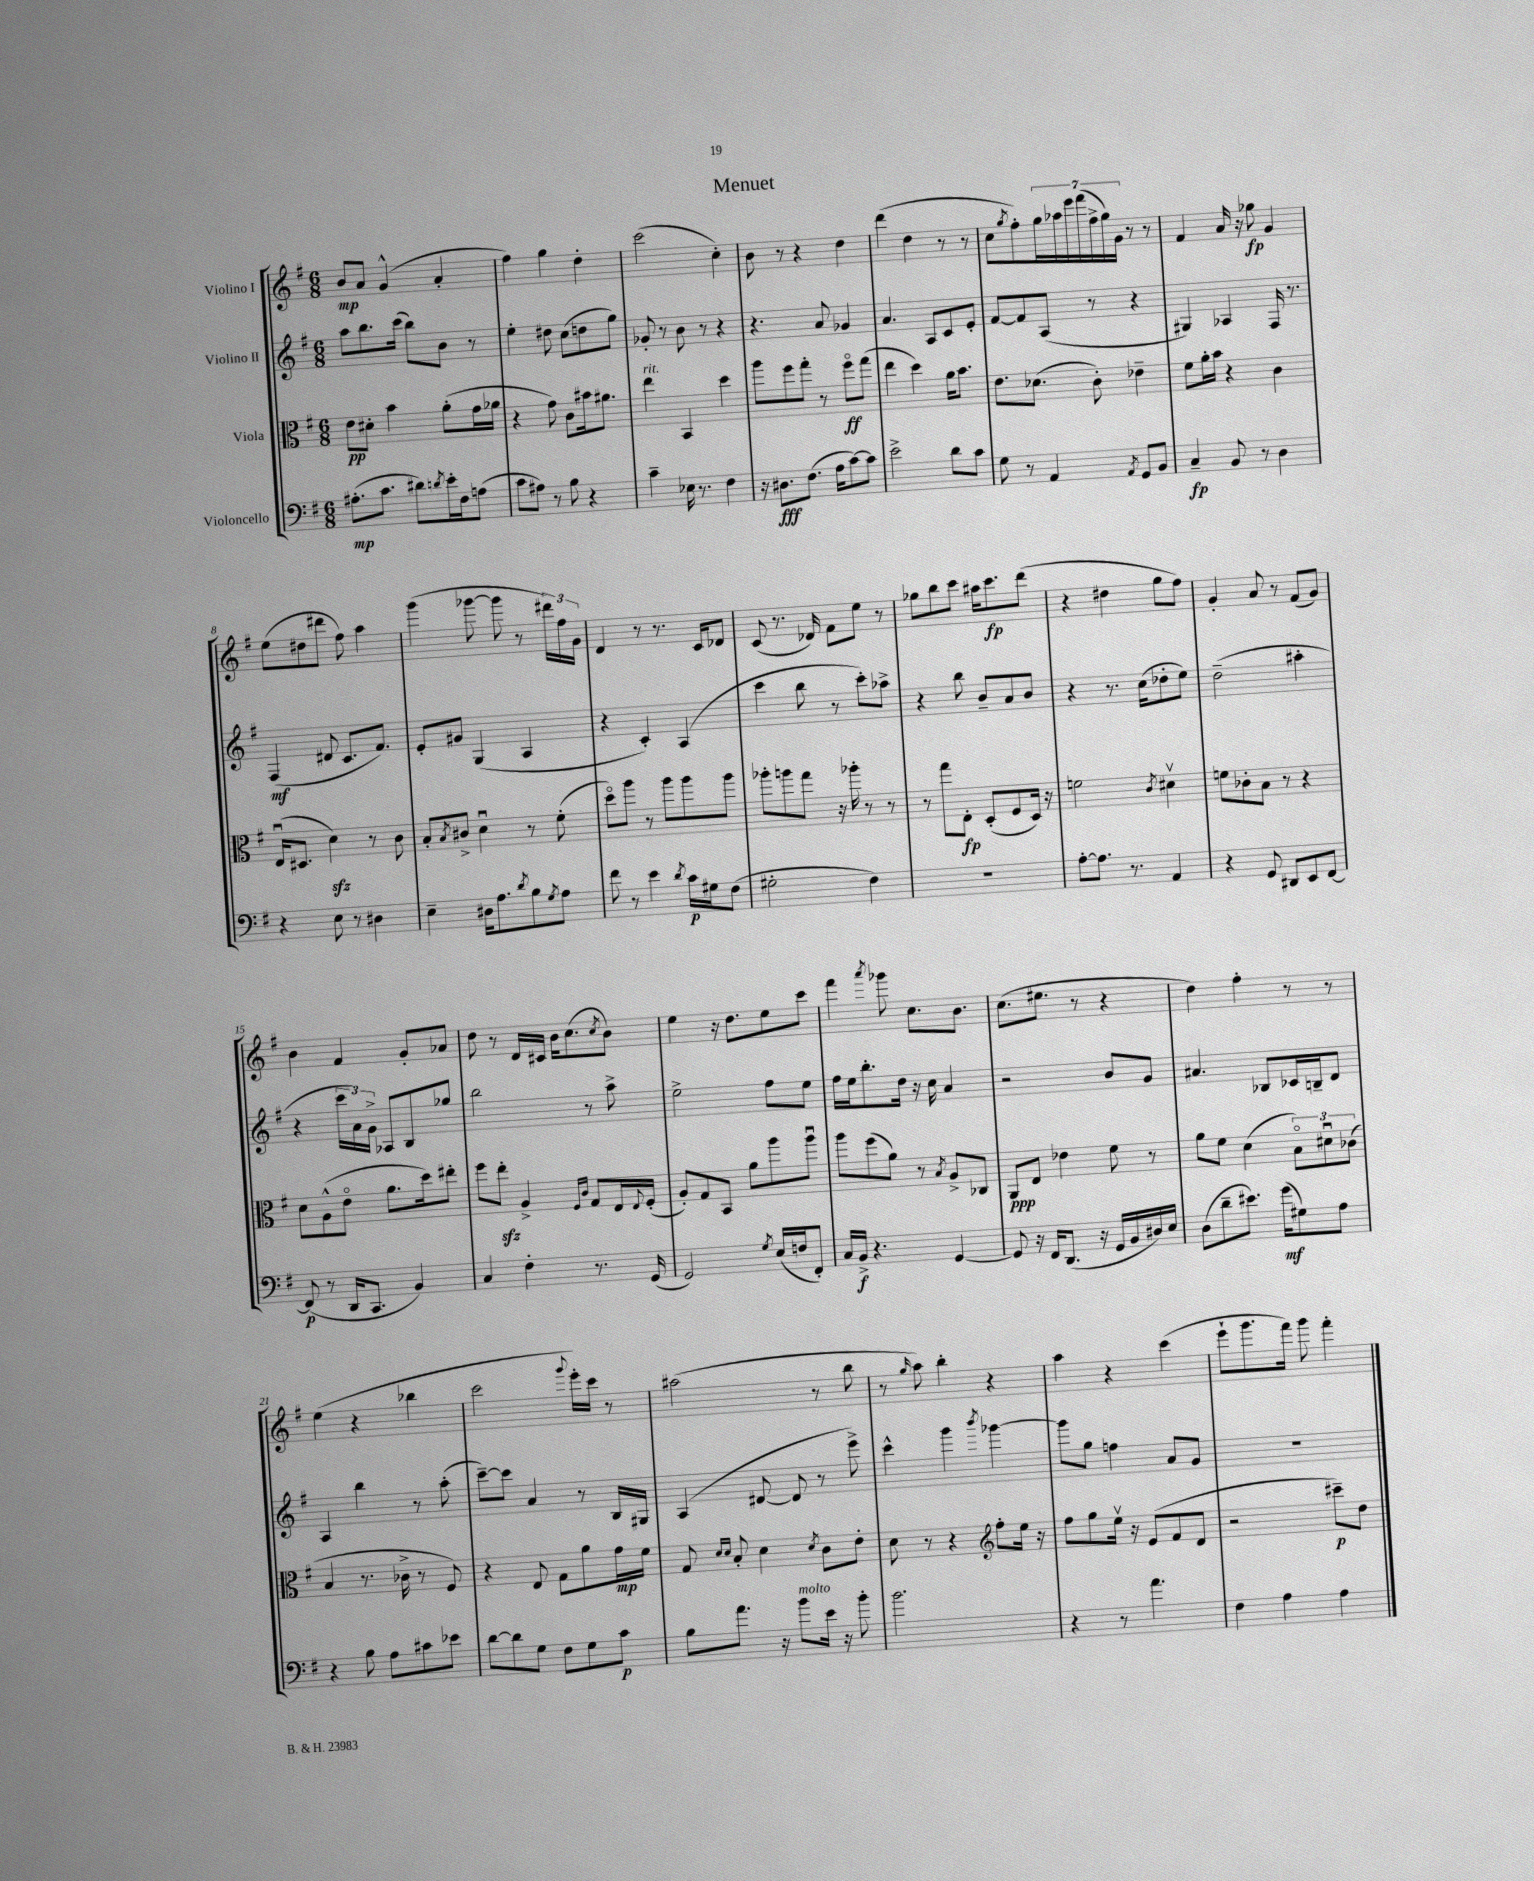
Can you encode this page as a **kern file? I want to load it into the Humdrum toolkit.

**kern	**dynam	**kern	**dynam	**kern	**dynam	**kern	**dynam
*part4	*part4	*part3	*part3	*part2	*part2	*part1	*part1
*staff4	*staff4	*staff3	*staff3	*staff2	*staff2	*staff1	*staff1
*I"Violoncello	*	*I"Viola	*	*I"Violino II	*	*I"Violino I	*
*clefF4	*	*clefC3	*	*clefG2	*	*clefG2	*
*k[f#]	*	*k[f#]	*	*k[f#]	*	*k[f#]	*
*M6/8	*	*M6/8	*	*M6/8	*	*M6/8	*
=1	=1	=1	=1	=1	=1	=1	=1
(8.A#X'\L	mp	8e\L	pp	8aa\L	.	8b/L	mp
.	.	8d#X'\J	.	8.bb\	.	8a/J	.
8.c\J	.	.	.	.	.	.	.
.	.	4b\	.	.	.	(4g^^/	.
.	.	.	.	(16ccc\Jk	.	.	.
8d#X\L)	.	.	.	8bb\L)	.	.	.
8qdn/	.	.	.	.	.	.	.
16e'\L	.	(8a'\L	.	8b\J	.	4a'/	.
16F#\J	.	.	.	.	.	.	.
(8An\J	.	16g\L	.	8r	.	.	.
.	.	16a-X\JJ	.	.	.	.	.
=2	=2	=2	=2	=2	=2	=2	=2
8c\L	.	4r	.	4ee'\	.	4ff#\)	.
8A#X\J)	.	.	.	.	.	.	.
8r	.	8g\)	.	8dd#X\	.	4gg\	.
8B\	.	8c\L	.	(8cc\L	.	.	.
4r	.	16b#X\k	.	8ddn\	.	4dd'\	.
.	.	8.a#X\J	.	.	.	.	.
.	.	.	.	8gg\J)	.	.	.
=3	=3	=3	=3	=3	=3	=3	=3
!	!	!LO:TX:a:i:t=rit.	!	!	!	!	!
4c~\	.	4ee\	.	8g-X'/	.	(2ccc\	.
.	.	.	.	8r	.	.	.
16E-X\	.	4BB/	.	8b\	.	.	.
8.r	.	.	.	.	.	.	.
.	.	.	.	8r	.	.	.
4F#\	.	4dd\	.	4r	.	4cc'\)	.
=4	=4	=4	=4	=4	=4	=4	=4
16r	.	8aa\L	.	4.r	.	8b\	.
8.D#X\L	fff	.	.	.	.	.	.
.	.	8ff#\	.	.	.	8r	.
(8.F#\J	.	8gg'\J	.	.	.	4r	.
.	.	8r	.	8a/	.	.	.
16A\KL	.	.	.	.	.	.	.
[8c\)	.	8ff#\L	ff	4g-X/	.	4dd\	.
8c\J]	.	(8gg\J	.	.	.	.	.
=5	=5	=5	=5	=5	=5	=5	=5
2e^\	.	4ee\	.	4.a/	.	(4ddd\	.
.	.	4dd\)	.	.	.	4dd\	.
.	.	.	.	8A/L	.	.	.
8d\L	.	16a\KL	.	8c/	.	8r	.
.	.	8.b\J	.	.	.	.	.
8c\J	.	.	.	8e'/J	.	8r	.
=6	=6	=6	=6	=6	=6	=6	=6
8G\	.	8.e\L	.	[8f#/L	.	8cc\L	.
.	.	.	.	.	.	8qgg/	.
8r	.	.	.	8f#/]	.	8ff#'\)	.
.	.	(8.d-X\J	.	.	.	.	.
4AA/	.	.	.	(8A/J	.	28gg\L	.
.	.	.	.	.	.	28aa-X\	.
.	.	.	.	.	.	28eee\	.
.	.	.	.	.	.	(28fff#\	.
.	.	8c'\)	.	8r	.	.	.
.	.	.	.	.	.	28ff#^\	.
.	.	.	.	.	.	28gg\)	.
.	.	.	.	.	.	28g\JJ	.
8qAA/	.	.	.	.	.	.	.
8GG/L	.	4e-X~\	.	4r	.	8r	.
8BB/J	.	.	.	.	.	8r	.
=7	=7	=7	=7	=7	=7	=7	=7
4C~/	fp	8f#\L	.	4G#X/)	.	4f#/	.
.	.	16a'\L	.	.	.	.	.
.	.	16b\JJ	.	.	.	.	.
8BB/	.	4r	.	4A-X/	.	16a/	.
.	.	.	.	.	.	16r	.
8r	.	.	.	.	.	8gg-X\	fp
4D\	.	4c\	.	16F#/	.	4g/	.
.	.	.	.	8.r	.	.	.
!!LO:LB:g=z
=8	=8	=8	=8	=8	=8	=8	=8
4r	.	(16Eu/KL	.	(4F#/	mf	(8ee\L	.
.	.	8.D#X/J	.	.	.	.	.
.	.	.	.	.	.	8dd#X\	.
8E\	.	4dzz\)	.	8d#X/	.	8ddd#X\J	.
8r	.	.	.	8.c/L	.	8ff#\)	.
4D#X\	.	8r	.	.	.	4aa\	.
.	.	.	.	8.f#/J)	.	.	.
.	.	8c\	.	.	.	.	.
=9	=9	=9	=9	=9	=9	=9	=9
4E~\	.	8B'/L	.	8e'/L	.	(4ggg\	.
.	.	8qB/	.	.	.	.	.
.	.	8c#X^/J	.	8g#X/J	.	.	.
16D#X\KL	.	4du\	.	(4G/	.	[8ggg-X\	.
8.A\	.	.	.	.	.	.	.
.	.	.	.	.	.	8ggg-\]	.
8qd/	.	.	.	.	.	.	.
8B\	.	8r	.	4A/	.	8r	.
8qG/	.	.	.	.	.	.	.
8A\J	.	(8f#'\	.	.	.	24ddd#X\LL)	.
.	.	.	.	.	.	24ff#\	.
.	.	.	.	.	.	24g\JJ	.
=10	=10	=10	=10	=10	=10	=10	=10
8f#\	.	8dd\L)	.	4r	.	4d/	.
8r	.	8aa\J	.	.	.	.	.
4e\	.	8r	.	4c'/)	.	8r	.
.	.	8aa\L	.	.	.	8.r	.
8qd/	.	.	.	.	.	.	.
16c\LL	p	8aa\	.	(4A/	.	.	.
16G#X\J	.	.	.	.	.	16c/KL	.
(8F#\J	.	8aa\J	.	.	.	8d-X/J	.
=11	=11	=11	=11	=11	=11	=11	=11
2G#X'\	.	8aa-X'\L	.	4ccc\	.	(8c/	.
.	.	8aan\	.	.	.	8.r	.
.	.	8gg\J	.	8bb\	.	.	.
.	.	.	.	.	.	16d-X/)	.
.	.	16r	.	8r	.	8f#\L	.
.	.	16aa-X'\	.	.	.	.	.
4F#\)	.	8r	.	8ccc'\L)	.	8ee\J	.
.	.	8r	.	8aa-X^\J	.	8r	.
=12	=12	=12	=12	=12	=12	=12	=12
2.r	.	8r	.	4r	.	8gg-X\L	.
.	.	8gg\L	.	.	.	8bb\	.
.	.	8E'\J	fp	8bb\	.	8ccc\J	.
.	.	(8D'/L	.	8b~/L	.	16aa#X\KL	.
.	.	.	.	.	.	8.ccc\	fp
.	.	8F#/	.	8a/	.	.	.
.	.	16D/Jk)	.	8b/J	.	(8ddd\J	.
.	.	16r	.	.	.	.	.
=13	=13	=13	=13	=13	=13	=13	=13
[8A'\L	.	2fn\	.	4r	.	4r	.
8.A\J]	.	.	.	.	.	.	.
.	.	.	.	8.r	.	4dd#X\	.
8.r	.	.	.	.	.	.	.
.	.	.	.	(16cc\KL	.	.	.
.	.	8qc/	.	.	.	.	.
4AA/	.	4d#Xv\	.	8dd-X'\	.	8gg\L	.
.	.	.	.	8ee\J)	.	8ff#\J)	.
=14	=14	=14	=14	=14	=14	=14	=14
4r	.	8fn\L	.	(2dd~\	.	4g'/	.
.	.	8c-X'\	.	.	.	.	.
8GG/	.	8B\J	.	.	.	8a/	.
8DD#X/L	.	8r	.	.	.	8r	.
8EE/	.	4r	.	4aa#X'\	.	(8f#/L	.
[8FF#/J	.	.	.	.	.	8g/J)	.
!!LO:LB:g=z
=15	=15	=15	=15	=15	=15	=15	=15
(8FF#/]	p	8d\L	.	4r	.	4b\	.
8r	.	(8A^^\	.	.	.	.	.
16DD/KL	.	8e\J	.	24ccc\LL	.	4f#/	.
.	.	.	.	24a\)	.	.	.
8.CC/J	.	.	.	.	.	.	.
.	.	.	.	24g^\JJ	.	.	.
.	.	8.a\L	.	8A-X/L	.	.	.
4BB/)	.	.	.	8B/	.	8g'/L	.
.	.	16dd\k)	.	.	.	.	.
.	.	8ee#X'\J	.	8gg-X/J	.	8a-X/J	.
=16	=16	=16	=16	=16	=16	=16	=16
4C/	.	8ff#\L	.	2bb\	.	8dd\	.
.	.	8eezz'\J	.	.	.	8r	.
4F#'\	.	4A^/	.	.	.	16d/LL	.
.	.	.	.	.	.	16c#X/JJ	.
.	.	.	.	.	.	16b\KL	.
.	.	.	.	.	.	(8.cc\	.
.	.	16qqF#/LL	.	.	.	.	.
.	.	16qqc/JJ	.	.	.	.	.
8.r	.	8G/L	.	8r	.	.	.
.	.	.	.	.	.	8qcc/	.
.	.	16E/L	.	8aa^\	.	8b\J)	.
.	.	8qqE/	.	.	.	.	.
(16GG/	.	(16F#'/JJ	.	.	.	.	.
=17	=17	=17	=17	=17	=17	=17	=17
2GG/)	.	8A'/L)	.	2ee^\	.	4ee\	.
.	.	8G/	.	.	.	.	.
.	.	8BB/J	.	.	.	16r	.
.	.	.	.	.	.	8.dd\L	.
.	.	8a\L	.	.	.	.	.
8qG/	.	.	.	.	.	.	.
(16E/LL	.	8aa\	.	8ff#\L	.	8ee\	.
16Fn/J	.	.	.	.	.	.	.
8FF#'/J)	.	8aau\J	.	8ee\J	.	8ccc\J	.
=18	=18	=18	=18	=18	=18	=18	=18
16C/LL	.	8aa\L	.	16ff#\LL	.	4fff#\	.
16BB^/JJ	f	.	.	16ee\J	.	.	.
4.r	.	(8ff#\	.	8.bb'\	.	.	.
.	.	.	.	.	.	8qaaa/	.
.	.	8a\J)	.	.	.	8ggg-X\	.
.	.	.	.	16dd\Jk	.	.	.
.	.	8r	.	16r	.	8.cc\L	.
.	.	.	.	16cc\	.	.	.
.	.	8qB/	.	.	.	.	.
[4GG/	.	8A^/L	.	4a/	.	.	.
.	.	.	.	.	.	8.b\J	.
.	.	8C-X/J	.	.	.	.	.
=19	=19	=19	=19	=19	=19	=19	=19
8GG/]	.	8AA/L	ppp	2r	.	(8.cc\L	.
16r	.	8E/J	.	.	.	.	.
16FF#/KL	.	.	.	.	.	8.ee#X\J	.
(8.DD/J	.	4e-X\	.	.	.	.	.
.	.	.	.	.	.	8r	.
16r	.	.	.	.	.	.	.
16GG/LL	.	8f#\	.	8b/L	.	4r	.
16BB/	.	.	.	.	.	.	.
16D#X/)	.	8r	.	8g/J	.	.	.
16E/JJ	.	.	.	.	.	.	.
=20	=20	=20	=20	=20	=20	=20	=20
(8D\L	.	8a\L	.	4.a#X/	.	4dd\)	.
8d~\	.	8f#\J	.	.	.	.	.
8.e#X\J)	.	(4d\	.	.	.	4ff#'\	.
.	.	.	.	8B-X/L	.	.	.
(16g\KL	mf	.	.	.	.	.	.
8G#X\)	.	12B\L)	.	16c-X/L	.	8r	.
.	.	.	.	16Bn~/J	.	.	.
.	.	12d#Xu\	.	.	.	.	.
8A\J	.	.	.	8d/J	.	8r	.
.	.	(12c-X\J	.	.	.	.	.
!!LO:LB:g=z
=21	=21	=21	=21	=21	=21	=21	=21
4r	.	4B/	.	4A/	.	(4ee\	.
8B\	.	8.r	.	4bb\	.	4r	.
8A\L	.	.	.	.	.	.	.
.	.	16c-X^\	.	.	.	.	.
8c#X\	.	8r	.	8r	.	4bb-X\	.
8e-X\J	.	8F#/)	.	(8aa'\	.	.	.
=22	=22	=22	=22	=22	=22	=22	=22
[8d\L	.	4r	.	[8ccc~\L)	.	2ccc\	.
8d\]	.	.	.	8ccc\J]	.	.	.
8G\J	.	8E/	.	4a/	.	.	.
8F#\L	.	8G\L	.	.	.	.	.
.	.	.	.	.	.	8qqggg/	.
8G\	.	8a\	.	8r	.	16eee'\LL)	.
.	.	.	.	.	.	16ccc\JJ	.
8c\J	p	16g\L	mp	16B/LL	.	8r	.
.	.	16f#\JJ	.	16G#X/JJ	.	.	.
=23	=23	=23	=23	=23	=23	=23	=23
8B\L	.	8G/	.	(4A/	.	(2aa#X\	.
.	.	16qqd/LL	.	.	.	.	.
.	.	16qqd/JJ	.	.	.	.	.
8.a\J	.	8B'/	.	.	.	.	.
.	.	4d\	.	[8d#X/	.	.	.
16r	.	.	.	.	.	.	.
!LO:TX:a:i:t=molto	!	!	!	!	!	!	!
8b\L	.	.	.	8d#/]	.	.	.
.	.	8qd/	.	.	.	.	.
16e\Jk	.	8c\L	.	8r	.	8r	.
16r	.	.	.	.	.	.	.
8b'\	.	8e'\J	.	8eee^\)	.	8bb\	.
=24	=24	=24	=24	=24	=24	=24	=24
2.b\	.	8d\	.	4ccc^^\	.	8r	.
.	.	.	.	.	.	16qqgg/	.
.	.	8r	.	.	.	8aa\)	.
.	.	4r	.	4ggg\	.	4bb'\	.
*	*	*clefG2	*	*	*	*	*
.	.	.	.	8qbbb/	.	.	.
.	.	8ff#'\L	.	[4ggg-X\	.	4r	.
.	.	16ee\Jk	.	.	.	.	.
.	.	16r	.	.	.	.	.
=25	=25	=25	=25	=25	=25	=25	=25
4r	.	8ff#\L	.	8ggg-\L]	.	4aa\	.
.	.	8gg\	.	8gg\J	.	.	.
8r	.	16eev\Jk	.	4ffn\	.	4r	.
.	.	16r	.	.	.	.	.
4.a\	.	(8e/L	.	.	.	.	.
.	.	8f#/	.	8a/L	.	(4ccc\	.
.	.	8d/J	.	8g/J	.	.	.
=26	=26	=26	=26	=26	=26	=26	=26
4F#\	.	2r	.	2.r	.	8eee`\L	.
.	.	.	.	.	.	8.ggg\	.
4A\	.	.	.	.	.	.	.
.	.	.	.	.	.	16fff#\Jk)	.
.	.	.	.	.	.	8ggg\	.
4A\	.	8ccc#X~\L)	p	.	.	4fff#'\	.
.	.	8dd\J	.	.	.	.	.
==	==	==	==	==	==	==	==
*-	*-	*-	*-	*-	*-	*-	*-
